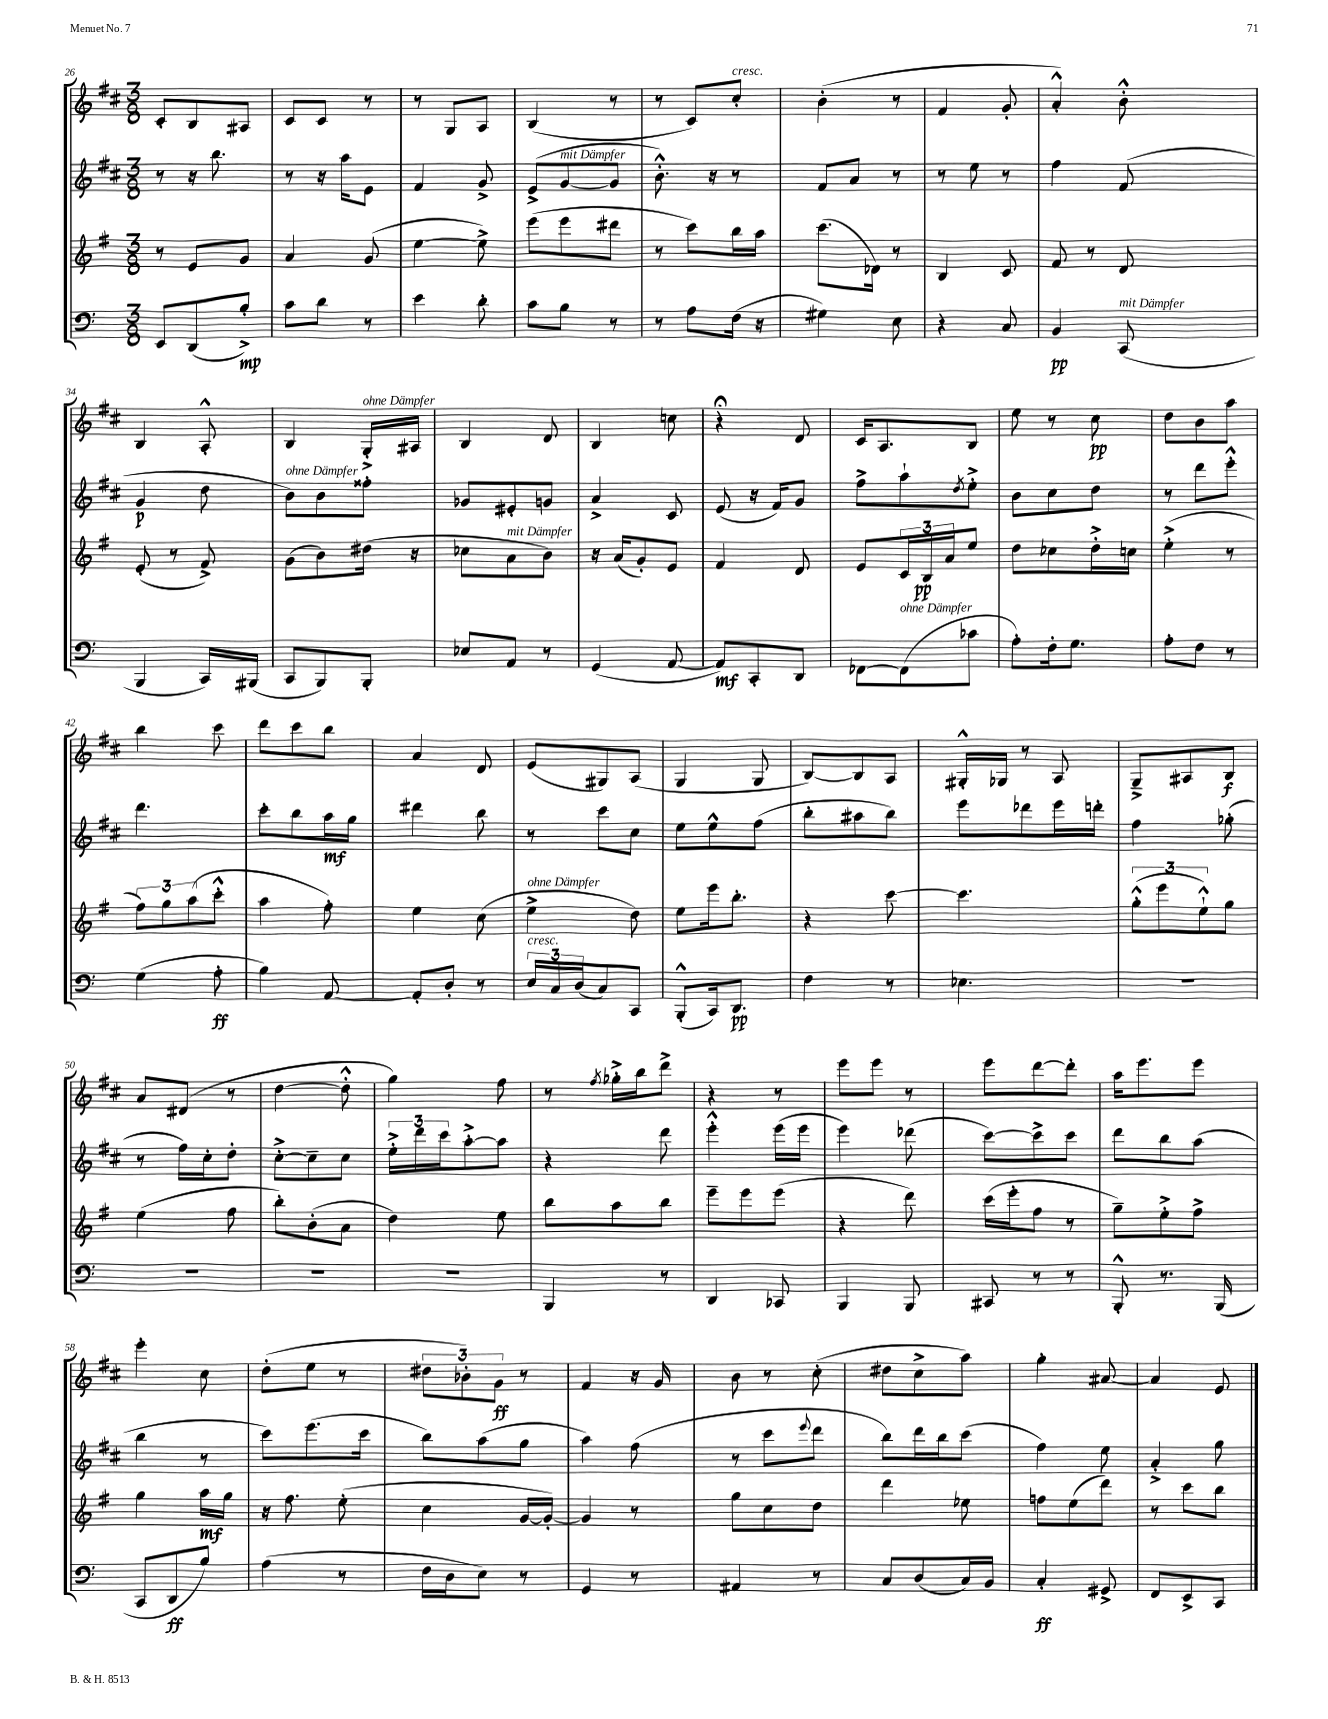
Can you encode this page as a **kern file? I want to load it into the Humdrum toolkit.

**kern	**kern	**kern	**kern
*staff4	*staff3	*staff2	*staff1
*clefF4	*clefG2	*clefG2	*clefG2
*k[]	*k[f#]	*k[f#c#]	*k[f#c#]
*M3/8	*M3/8	*M3/8	*M3/8
8EE	8r	8r	8c#'
(8DD	8e	16r	8B
.	.	8.bb	.
8B'^)	8g	.	8A#
=	=	=	=
8c	4a	8r	8c#
8d	.	16r	8c#
.	.	16aa	.
8r	(8g	8e	8r
=	=	=	=
4e	[4ee	4f#	8r
.	.	.	8G
8d'	8ee^])	8g^	8A
=	=	=	=
8c	(8eee	(8e^	(4B
8B	8eee	[8g	.
8r	8ddd#	8g]	8r
=	=	=	=
8r	8r	8.b'^^)	8r
8A	8ccc)	.	8c#)
.	.	16r	.
(16F	16bb	8r	8cc#'
16r	16aa	.	.
=	=	=	=
4G#)	(8.ccc	8f#	(4b'
.	.	8a	.
.	16d-)	.	.
8E	8r	8r	8r
=	=	=	=
4r	4B	8r	4f#
.	.	8ee	.
8C	8c	8r	8g'
=	=	=	=
4BB	8f#	4ff#	4a'^^)
.	8r	.	.
(8CC	8d	(8f#	8b'^^
=	=	=	=
4BBB	(8e'	4g	4B
.	8r	.	.
16CC)	8f#^)	8dd	8A'^^
(16BBB#	.	.	.
=	=	=	=
8CC	(8g	8b)	4B
8BBB)	8b)	8b	.
8BBB'	(16dd#	8ff##'	16G'^
.	16r	.	16A#
=	=	=	=
8E-	8cc-	8g-	4B
8AA	8a	8e#'	.
8r	8b)	8g	8d
=	=	=	=
(4GG	16r	4a^	4B
.	(16a	.	.
.	8g')	.	.
[8AA	8e	8c#	8cc
=	=	=	=
8AA])	4f#	(8e	4r;
8CC'	.	16r	.
.	.	16f#)	.
8DD	8d	8g	8d
=	=	=	=
[8FF-	8e	8ff#^	16c#
.	.	.	8.A
(8FF-]	24c	8aa`	.
.	24B	.	.
.	24a	.	.
.	.	8qdd	.
8c-	8ee	8ee'^	8B
=	=	=	=
8A')	8dd	8b	8ee
16F'	8cc-	8cc#	8r
8.G	.	.	.
.	16dd'^	8dd	8cc#
.	16cc	.	.
=	=	=	=
8A'	(4ee'^	8r	8dd
8F	.	8ddd	8b
8r	8r	8eee'^^	8aa
=	=	=	=
(4G	12ff#)	4.ddd	4bb
.	12gg	.	.
.	(12aa	.	.
8A'	8ccc'^^	.	8ccc#
=	=	=	=
4B)	4aa	8ccc#'	8ddd
.	.	8bb	8ccc#
[8AA	8ff#')	16aa	8bb
.	.	16gg	.
=	=	=	=
8AA']	4ee	4ddd#	4a
8D'	.	.	.
8r	(8cc	8bb	8d
=	=	=	=
24E	4ee^	8r	(8e
24C	.	.	.
(24D	.	.	.
8C)	.	8ccc#	8G#)
8CC	8dd)	8cc#	(8A
=	=	=	=
(8BBB'^^	8ee	8ee	4G
16CC)	16eee	8ee^^	.
8.DD	8.bb'	.	.
.	.	(8ff#	8G
=	=	=	=
4F	4r	8bb'	[8B)
.	.	8aa#	8B]
8r	[8ccc	8bb)	8A
=	=	=	=
4.E-	4.ccc]	8eee	16G#'^^
.	.	.	16G-
.	.	8ddd-	8r
.	.	16eee	8A
.	.	16ddd'	.
=	=	=	=
4.r	(12gg'^^	4ff#	8G~^
.	12eee	.	.
.	.	.	8A#
.	12ee`^^)	.	.
.	8gg	(8gg-'	8B
=	=	=	=
4.r	(4ee	8r	8a
.	.	16ff#)	(8d#
.	.	16cc#'	.
.	8ff#	8dd'	8r
=	=	=	=
4.r	8bb')	[8cc#'^	[4dd
.	(8b'	8cc#~]	.
.	8a	8cc#	8dd'^^]
=	=	=	=
4.r	4dd)	24ee'^	4gg)
.	.	24ddd	.
.	.	24ccc#	.
.	.	[8aa'^	.
.	8ee	8aa]	8ff#
=	=	=	=
4BBB	8bb	4r	8r
.	.	.	8qff#
.	8aa	.	16gg-'^
.	.	.	16bb
8r	8bb	8ddd	8ddd^
=	=	=	=
4DD	8eee~	4eee'^^	4r
.	8eee	.	.
8CC-	(8eee	(16eee	8r
.	.	16eee	.
=	=	=	=
4BBB	4r	4eee)	8eee
.	.	.	8eee
8BBB	8ddd)	(8ddd-	8r
=	=	=	=
8CC#	(16ccc	[8ccc#)	8eee
.	16eee'	.	.
8r	8ff#	8ccc#^]	[8ddd
8r	8r	8ccc#	8ddd']
=	=	=	=
8BBB'^^	8gg~)	8ddd	16aa
.	.	.	8.eee
8.r	8ee'^	8bb	.
.	8ff#^	(8aa	8eee
(16BBB	.	.	.
=	=	=	=
8CC	4gg	4bb	4eee'
8DD	.	.	.
8B)	16aa	8r	8cc#
.	16gg	.	.
=	=	=	=
(4A	16r	8ccc#)	(8dd'
.	8.ff#	.	.
.	.	(8.eee	8ee
8r	(8ee'	.	8r
.	.	16ccc#	.
=	=	=	=
16F	4cc	8bb)	12dd#
16D	.	.	.
.	.	.	12b-')
8E)	.	(8aa	.
.	.	.	12g
8r	[16g	8gg	8r
.	16g'_)	.	.
=	=	=	=
4GG	4g]	4aa)	4f#
8r	8r	(8ff#	16r
.	.	.	16g
=	=	=	=
4AA#	8gg	8r	8b
.	8cc	8ccc#	8r
.	.	8qqeee	.
8r	8dd	8ddd	(8cc#'
=	=	=	=
8C	4ddd	8bb)	8dd#
(8D	.	16ddd	8cc#^
.	.	16bb	.
16C)	8ee-	(8ccc#	8aa)
16BB	.	.	.
=	=	=	=
4C'	8ff	4ff#)	4gg'
.	(8ee	.	.
8GG#^	8ddd)	8ee	[8a#
=	=	=	=
8FF	8r	4a'^	4a#]
8EE^	8ccc	.	.
8CC	8bb	8gg	8e
==	==	==	==
*-	*-	*-	*-
